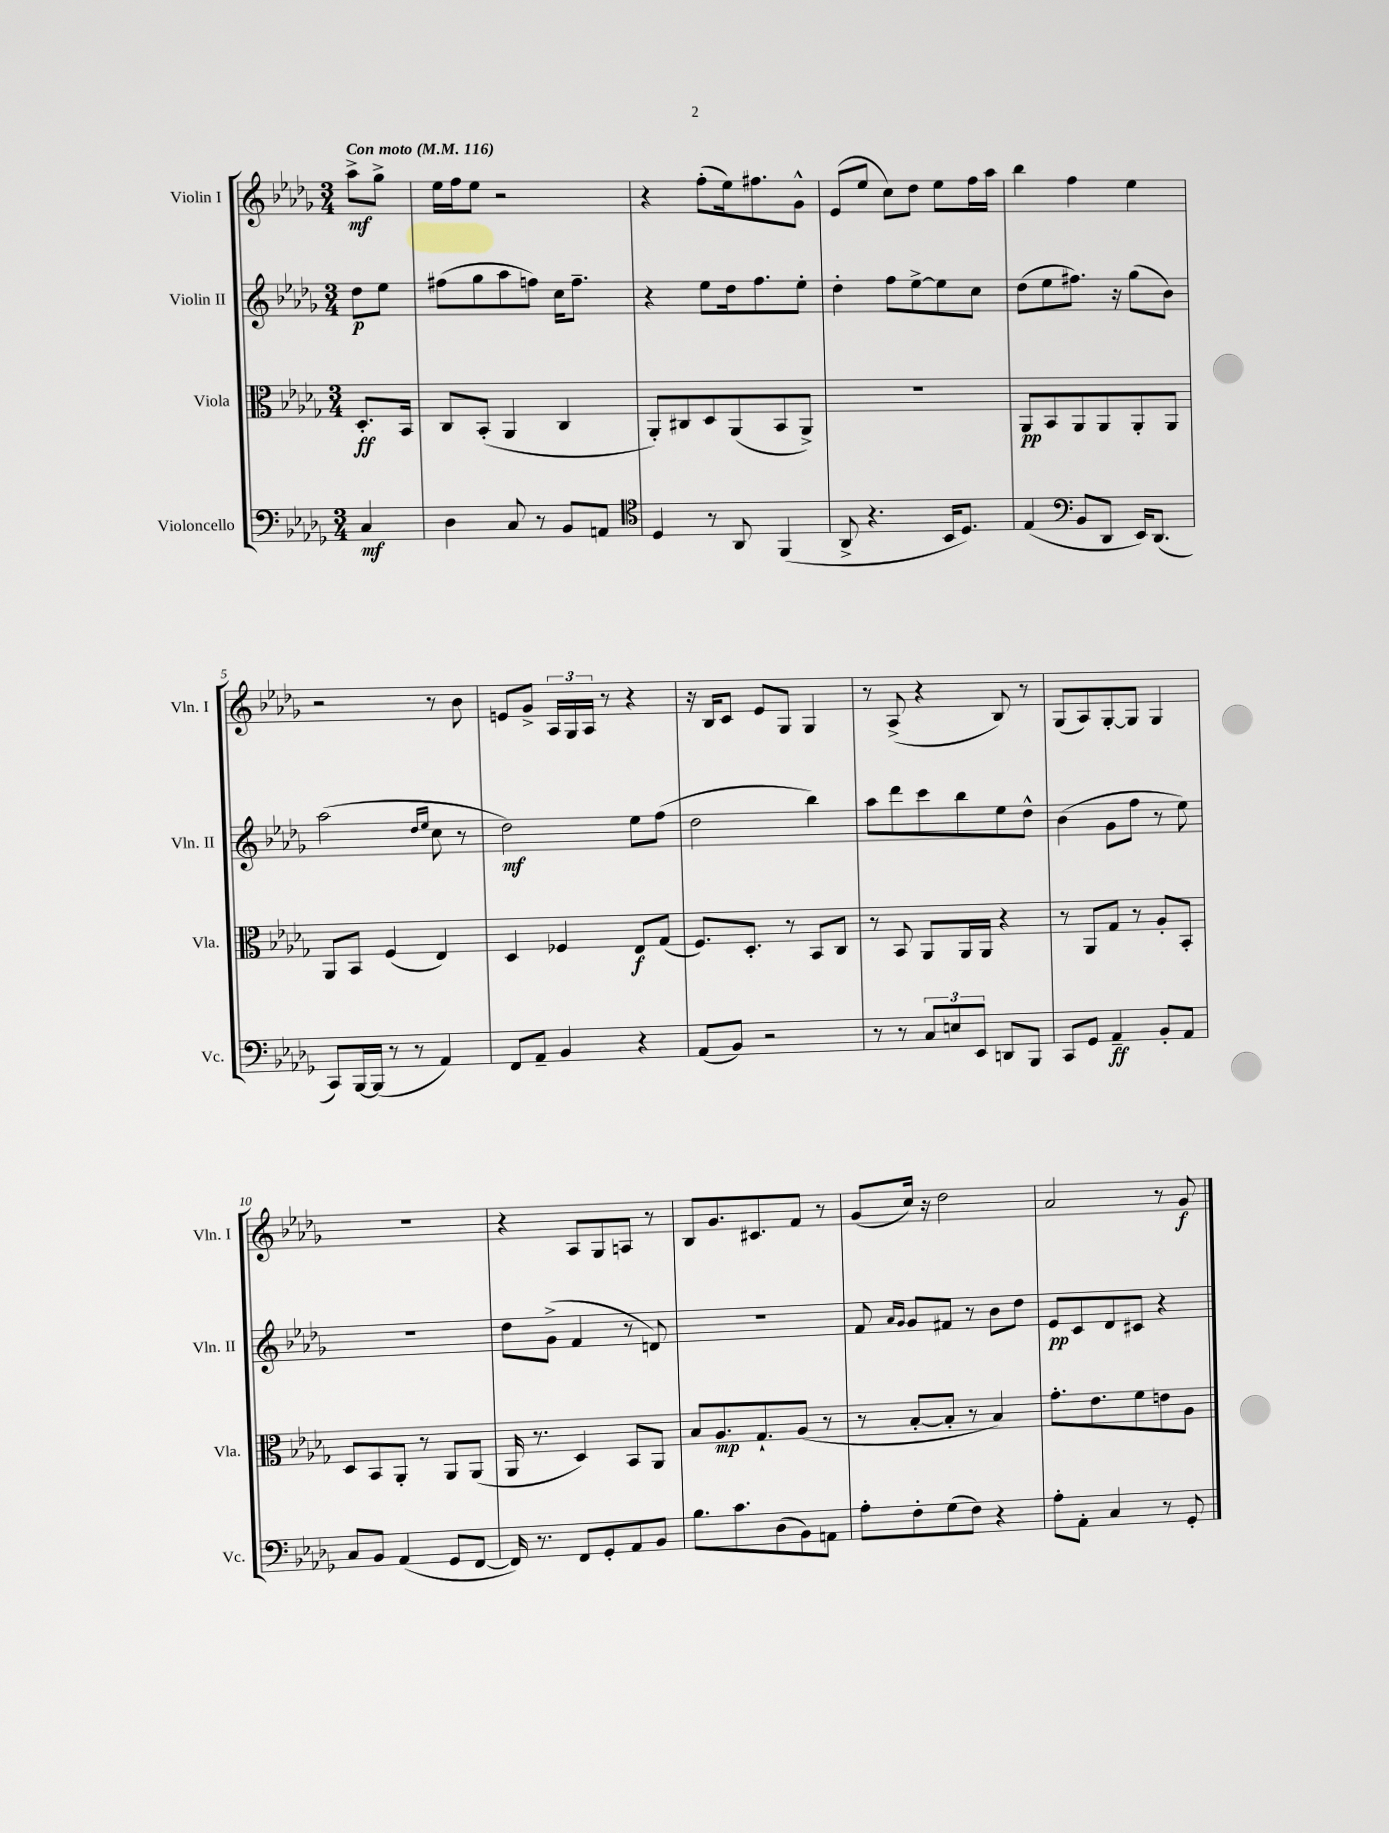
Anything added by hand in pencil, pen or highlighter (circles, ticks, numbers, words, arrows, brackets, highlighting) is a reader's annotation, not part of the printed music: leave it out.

**kern	**kern	**kern	**kern
*staff4	*staff3	*staff2	*staff1
*clefF4	*clefC3	*clefG2	*clefG2
*k[b-e-a-d-g-]	*k[b-e-a-d-g-]	*k[b-e-a-d-g-]	*k[b-e-a-d-g-]
*M3/4	*M3/4	*M3/4	*M3/4
*MM116	*MM116	*MM116	*MM116
4C	8.D-'	8dd-	8aa-^
.	.	8ee-	8gg-^
.	16BB-	.	.
=	=	=	=
4D-	8C	(8ff#	16ee-
.	.	.	16ff
.	(8BB-'	8gg-	8ee-
8C	4AA-	8aa-	2r
8r	.	8ff)	.
8BB-	4C	16cc	.
.	.	8.ff~	.
8AA	.	.	.
=	=	=	=
*clefC4	*	*	*
4D-	8AA-')	4r	4r
.	8C#	.	.
8r	8D-	8ee-	(8ff'
8AA-	(8AA-	16dd-	16ee-)
.	.	8.ff	8.ff#
(4FF	8BB-	.	.
.	8AA-^)	8ee-'	8g-^^
=	=	=	=
8AA-^	2.r	4dd-'	(8e-
4.r	.	.	8ee-
.	.	8ff	8cc)
.	.	[8ee-^	8dd-
16BB-	.	8ee-]	8ee-
8.D-)	.	.	.
.	.	8cc	16ff
.	.	.	16aa-
=	=	=	=
(4E-	8AA-	(8dd-	4bb-
.	8BB-	8ee-	.
*clefF4	*	*	*
8BB-	8AA-	8.ff#)	4ff
8DD-	8AA-	.	.
.	.	16r	.
16EE-)	8AA-'	(8gg-	4ee-
(8.DD-	.	.	.
.	8AA-	8b-)	.
=	=	=	=
8CC)	8AA-	(2aa-	2r
[16BBB-	8BB-	.	.
(16BBB-]	.	.	.
8r	(4F	.	.
8r	.	.	.
.	.	16qqdd-	.
.	.	16qqee-	.
4AA-)	4E-)	8cc	8r
.	.	8r	8b-
=	=	=	=
8FF	4D-	2dd-)	8e
8AA-~	.	.	8g-^
4BB-	4F-	.	24A-
.	.	.	24G-
.	.	.	24A-
.	.	.	8r
4r	8E-	8ee-	4r
.	(8G-	(8ff	.
=	=	=	=
(8AA-	8.F)	2dd-	16r
.	.	.	16B-
8BB-)	.	.	8c
.	8.D-'	.	.
2r	.	.	8e-
.	8r	.	8G-
.	8BB-	4bb-)	4G-
.	8C	.	.
=	=	=	=
8r	8r	8aa-	8r
8r	8BB-	8ddd-	(8A-^
12C	8AA-	8ccc	4r
12E	.	.	.
.	16AA-	8bb-	.
12EE-	.	.	.
.	16AA-	.	.
8DD	4r	8ee-	8B-)
8BBB-	.	8dd-^^	8r
=	=	=	=
8CC	8r	(4b-	(8G-
8GG-	8AA-	.	8A-)
4AA-~	8G-	8g-	[8G-'
.	8r	8ff	8G-]
8BB-'	8A-'	8r	4G-
8AA-	8BB-'	8ee-)	.
=	=	=	=
8C	8D-	2.r	2.r
8BB-	8BB-	.	.
(4AA-	8AA-'	.	.
.	8r	.	.
8GG-	8AA-	.	.
[8FF	(8AA-	.	.
=	=	=	=
16FF])	16AA-	8dd-	4r
8.r	8.r	.	.
.	.	(8g-^	.
8FF	4D-)	4f	8A-
8GG-'	.	.	8G-
8AA-	8BB-	8r	8A
8BB-	8AA-	8d)	8r
=	=	=	=
8.B-	8B-	2.r	8B-
.	8.A-	.	8.g-
8.c	.	.	.
.	8.G-`	.	8.c#
(8D-	.	.	.
8BB-)	(8A-	.	8f
8AA	8r	.	8r
=	=	=	=
8A-'	8r	8f	(8g-
.	.	16qqa-	.
.	.	16qqg-	.
8F'	[8B-'	8g-	16cc)
.	.	.	16r
(8G-	8B-']	8f#	2dd-
8F)	8r	8r	.
4r	4B-)	8b-	.
.	.	8dd-	.
=	=	=	=
8A-'	8.g-'	8e-	2a-
8AA-'	.	8c	.
.	8.e-	.	.
4C	.	8d-	.
.	8f	8c#	.
8r	8e	4r	8r
8GG-'	8A-	.	8g-
==	==	==	==
*-	*-	*-	*-
